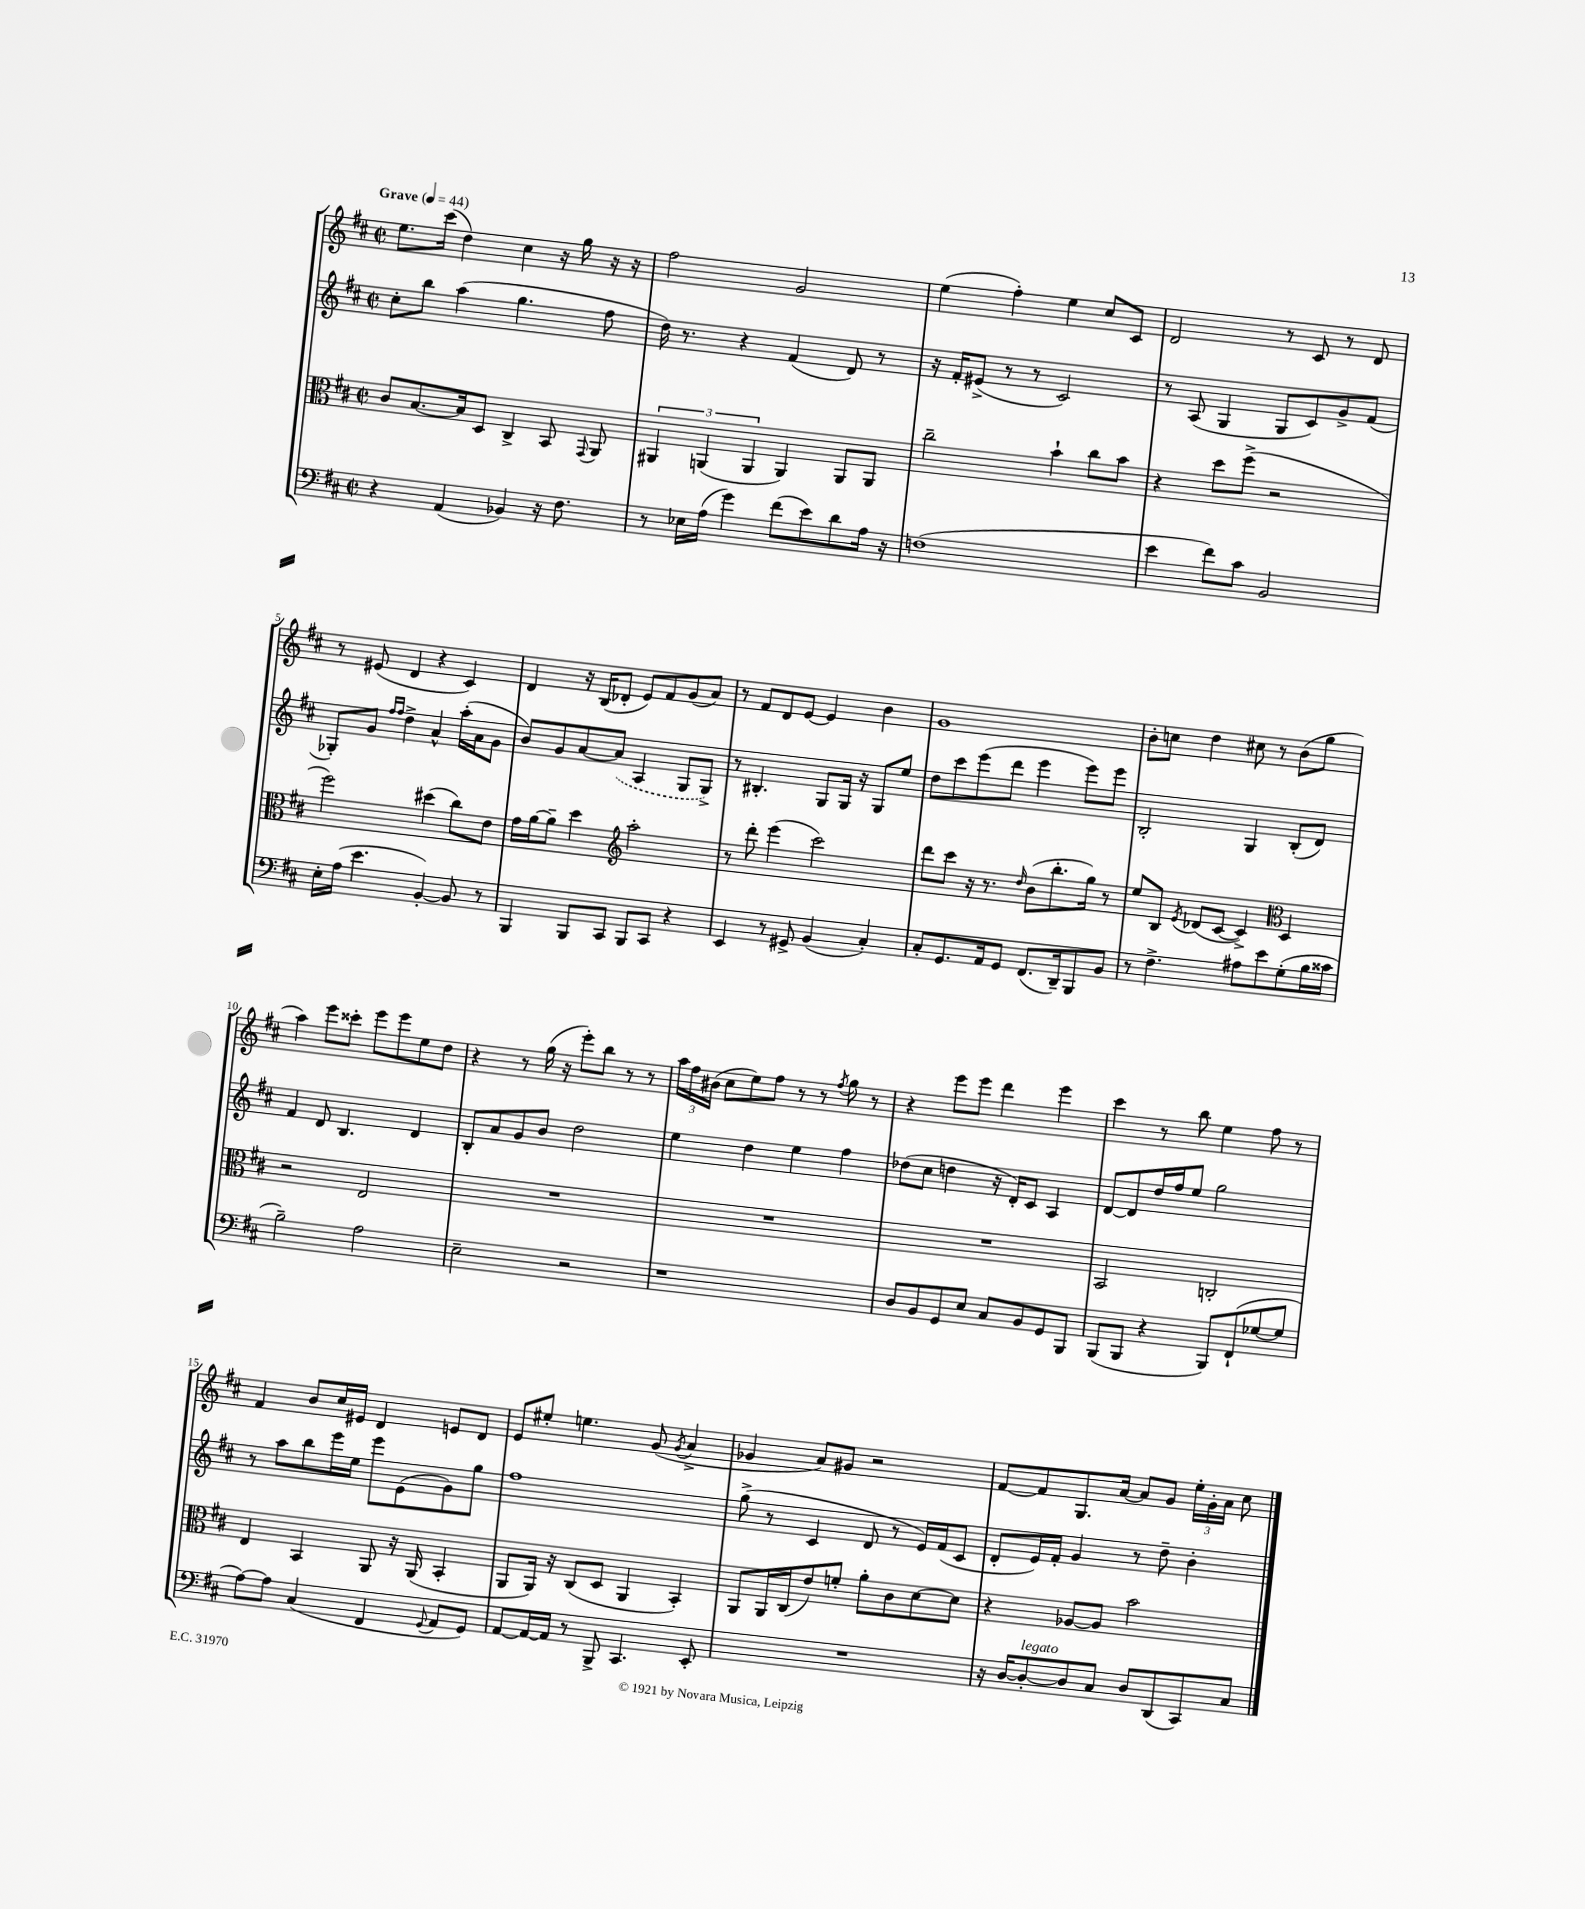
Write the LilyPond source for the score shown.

<<
\new StaffGroup <<
\new Staff = "s0" {
    \clef treble \key d \major \defaultTimeSignature \time 2/2 \tempo "Grave" 4 = 44
    \autoBeamOff e''8.[ cis'''16]( d''4) cis''4 r16 g''16 r16 r16 |
    fis''2 g'2 |
    e''4( fis''4-.) e''4 cis''8[ cis'8] |
    d'2 r8 cis'8 r8 d'8 |
    r8 eis'8( d'4 r4 cis'4) |
    d'4 r16 b16[( des'8]-. e'8[) fis'8 g'8( a'8]) |
    r8 fis'8[ d'8 e'8]~ e'4 b'4 |
    g'1 |
    b'8[-. c''8] d''4 cis''8 r8 b'8[( g''8] |
    a''4) e'''8[ cisis'''8]-. e'''8[ e'''8 e''8 d''8] |
    r4 r8 g''16( r16 e'''8[-.) b''8] r8 r8 |
    \tuplet 3/2 { a''16[ fis''16 bis'16]( } cis''8[ e''8) fis''8] r8 r8 \acciaccatura { fis''8 } g''8 r8 |
    r4 e'''8[ e'''8] d'''4 e'''4 |
    cis'''4 r8 b''8 e''4 fis''8 r8 |
    fis'4 b'8[ cis''16 eis'16] d'4 e'8[ d'8] |
    e'8[ eis''8]-. e''4. g'8( \acciaccatura { g'8 } a'4-> |
    ges'4 a'8[) gis'8] r2 |
    fis'8[~ fis'8 g8. a'16]~ a'8[ g'8] \tuplet 3/2 { e''16[-. g'16-. a'16] } cis''8 \bar "|." |
}
\new Staff = "s1" {
    \clef treble \key d \major \defaultTimeSignature \time 2/2
    \autoBeamOff cis''8[-. b''8] a''4( g''4. fis''8 |
    d''16) r8. r4 fis'4( d'8) r8 |
    r16 fis'16[-. eis'8]->( r8 r8 cis'2) |
    r8 a8( g4 g8[ cis'8) g'8-> fis'8]( |
    ges8[-.) g'8] \grace { fis''16[ fis''16] } d''4-> a'4-^ a''16[-.( a'16 g'8] |
    b'8[) g'8 a'8~ \once \slurDashed a'8]( a4 g8[ g8]->) |
    r8 bis4.-. g8[ g16] r16 g8[ e''8] |
    d''8[ cis'''8 e'''8( d'''8] e'''4 e'''8[) e'''8] |
    b2-. g4 b8[-.( d'8]) |
    fis'4 d'8 b4. d'4 |
    b8[-. a'8 g'8 b'8] d''2 |
    e''4 d''4 e''4 fis''4 |
    des''8[( cis''8] d''4 r16 d'16[-.) cis'8] a4 |
    d'8[~ d'8 d''16 fis''16 e''8] g''2 |
    r8 a''8[ b''8 e'''16 e''16] e'''8[ e'8( g'8) g''8] |
    fis''1 |
    g''8->( r8 cis'4 d'8 r8 e'16[) fis'16( cis'8] |
    d'8[-. e'16) fis'16]-. g'4 r8 d''8-- b'4-. \bar "|." |
}
\new Staff = "s2" {
    \clef alto \key d \major \defaultTimeSignature \time 2/2
    \autoBeamOff cis'8[ b8.~ b16 d8] cis4-> b,8 \appoggiatura { g,8 } a,8 |
    \tuplet 3/2 { ais,4 a,4( a,4 } a,4) a,8[ a,8] |
    cis''2-- b'4-! cis''8[ b'8] |
    r4 d''8[ fis''8]->( r2 |
    fis''2) dis''4( cis''8[) e'8] |
    g'16[ a'16~ a'8]-- d''4 \clef treble a''2-. |
    r8 d'''8-. e'''4( cis'''2) |
    d'''8[ cis'''8] r16 r8. \grace { d''16 } b'8[( b''8.-. g''16]) r8 |
    e''8[ b8] \acciaccatura { e'8 } des'8[( cis'8]~ cis'4->) \clef alto d4 |
    r2 e2 |
    R1 |
    R1 |
    R1 |
    b,2 c2-. |
    e4 b,4 a,8 r16 a,16( b,4-. |
    a,8[ a,16]) r16 cis8[( d8] a,4 b,4-.) |
    a,8[ a,16 cis16( e'8) f'8]-. a'8[-. cis'8 d'8~ d'8] |
    r4 aes8[~ aes8] b'2 \bar "|." |
}
\new Staff = "s3" {
    \clef bass \key d \major \defaultTimeSignature \time 2/2
    \autoBeamOff r4 a,4( bes,4) r16 fis8. |
    r8 ees16[ a16]( g'4) fis'8[( e'8) d'8 a16] r16 |
    f1( |
    e'4 fis'8[) cis'8] b,2 |
    e16[-. a16]( e'4. b,4~-.) b,8 r8 |
    b,,4 b,,8[ cis,8] b,,8[ cis,8] r4 |
    e,4 r8 gis,8-> b,4( cis4-.) |
    cis8[-. g,8. a,16 g,8] fis,8.[( d,16--) b,,8 b,8] |
    r8 fis4.-> ais8[ e'8 g8-.( b16 cisis'16] |
    b2--) a2 |
    e2-- r2 |
    r1 |
    d8[ b,8 g,8 e8] cis8[ b,8 g,8 b,,8] |
    b,,8[( b,,8] r4 b,,8[) fis,8-!( ges8~ ges8] |
    a8[~) a8] cis4( fis,4 \appoggiatura { g,8 } a,8[ g,8]) |
    a,8[~ a,16~ a,16] r8 b,,8-> cis,4. e,8-. |
    R1 |
    r16 d16[~ d8~-.^\markup { \italic "legato" } d8 cis8] d8[ d,8( cis,8) cis8] \bar "|." |
}
>>
>>
